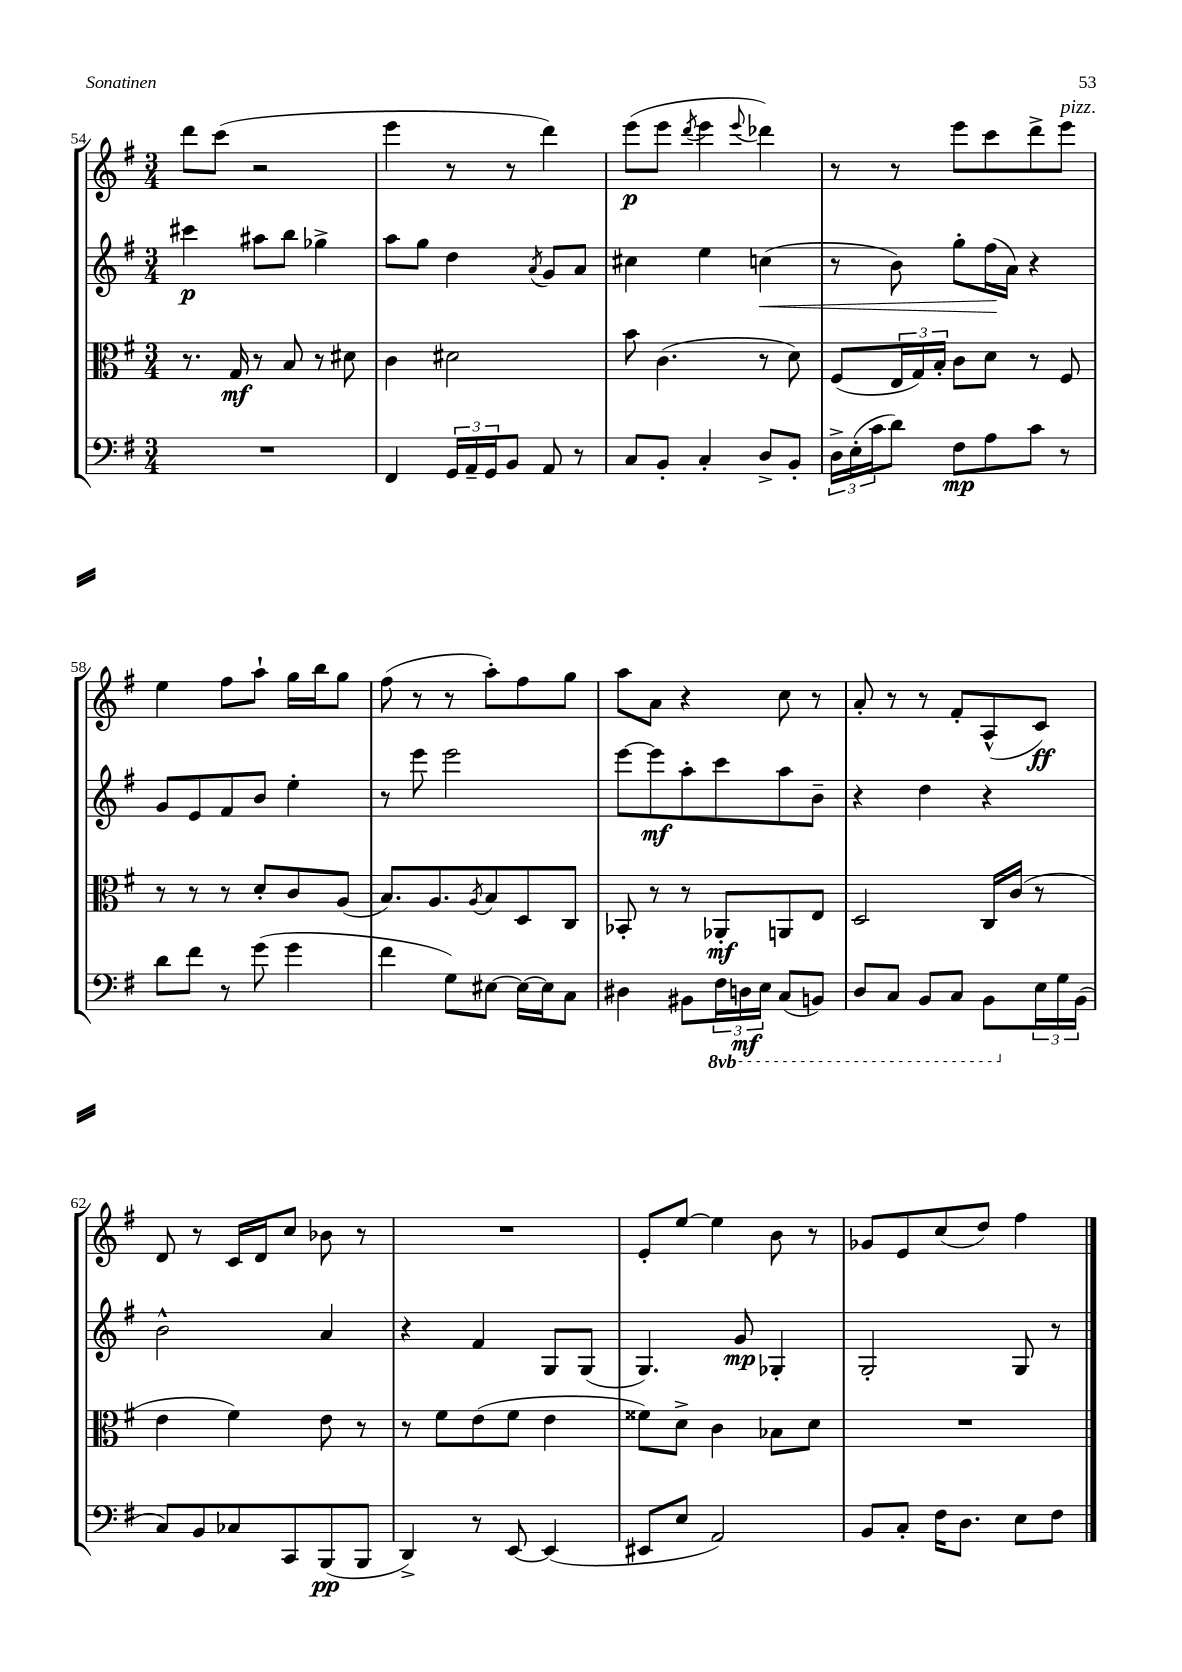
<<
\new StaffGroup <<
\new Staff = "s0" {
    \clef treble \key g \major \numericTimeSignature \time 3/4
    d'''8 c'''8( r2 |
    e'''4 r8 r8 d'''4) |
    e'''8\p( e'''8 \acciaccatura { d'''8 } e'''4 \appoggiatura { e'''8 } des'''4) |
    r8 r8 e'''8 c'''8 d'''8-> e'''8^\markup { \italic "pizz." } |
    e''4 fis''8 a''8-! g''16 b''16 g''8 |
    fis''8( r8 r8 a''8-.) fis''8 g''8 |
    a''8 a'8 r4 c''8 r8 |
    a'8-. r8 r8 fis'8-. a8-^( c'8\ff) |
    d'8 r8 c'16 d'16 c''8 bes'8 r8 |
    R2. |
    e'8-. e''8~ e''4 b'8 r8 |
    ges'8 e'8 c''8( d''8) fis''4 \bar "|." |
}
\new Staff = "s1" {
    \clef treble \key g \major \numericTimeSignature \time 3/4
    cis'''4\p ais''8 b''8 ges''4-> |
    a''8 g''8 d''4 \acciaccatura { a'8 } g'8 a'8 |
    cis''4 e''4 c''4\<( |
    r8 b'8) g''8-. fis''16\!( a'16) r4 |
    g'8 e'8 fis'8 b'8 e''4-. |
    r8 e'''8 e'''2 |
    e'''8~ e'''8\mf a''8-. c'''8 a''8 b'8-- |
    r4 d''4 r4 |
    b'2-^ a'4 |
    r4 fis'4 g8 g8( |
    g4.) g'8\mp ges4-. |
    g2-. g8 r8 \bar "|." |
}
\new Staff = "s2" {
    \clef alto \key g \major \numericTimeSignature \time 3/4
    r8. g16\mf r8 b8 r8 dis'8 |
    c'4 dis'2 |
    b'8 c'4.( r8 d'8) |
    fis8( \tuplet 3/2 { e16 g16) b16-. } c'8 d'8 r8 fis8 |
    r8 r8 r8 d'8-. c'8 a8( |
    b8.) a8. \acciaccatura { a8 } b8 d8 c8 |
    bes,8-. r8 r8 aes,8-.\mf a,8 e8 |
    d2 c16 c'16( r8 |
    e'4 fis'4) e'8 r8 |
    r8 fis'8 e'8( fis'8 e'4 |
    fisis'8) d'8-> c'4 bes8 d'8 |
    R2. \bar "|." |
}
\new Staff = "s3" {
    \clef bass \key g \major \numericTimeSignature \time 3/4 \set Staff.ottavationMarkups = #ottavation-simple-ordinals
    R2. |
    fis,4 \tuplet 3/2 { g,16 a,16-- g,16 } b,8 a,8 r8 |
    c8 b,8-. c4-. d8-> b,8-. |
    \tuplet 3/2 { d16-> e16-.( c'16 } d'8) fis8\mp a8 c'8 r8 |
    d'8 fis'8 r8 g'8( g'4 |
    fis'4 g8) eis8~ eis16~ eis16 c8 |
    dis4 bis,8 \tuplet 3/2 { \ottava #-1 fis,16 d,!16\mf e,16 } c,8( b,,!8) |
    d,8 c,8 b,,8 c,8 b,,8 \ottava #0 \tuplet 3/2 { e16 g16 b,16( } |
    c8) b,8 ces8 c,8 b,,8\pp( b,,8 |
    d,4->) r8 e,8~ e,4( |
    eis,8 e8 a,2) |
    b,8 c8-. fis16 d8. e8 fis8 \bar "|." |
}
>>
>>
\layout { \context { \Score currentBarNumber = #54 } }
